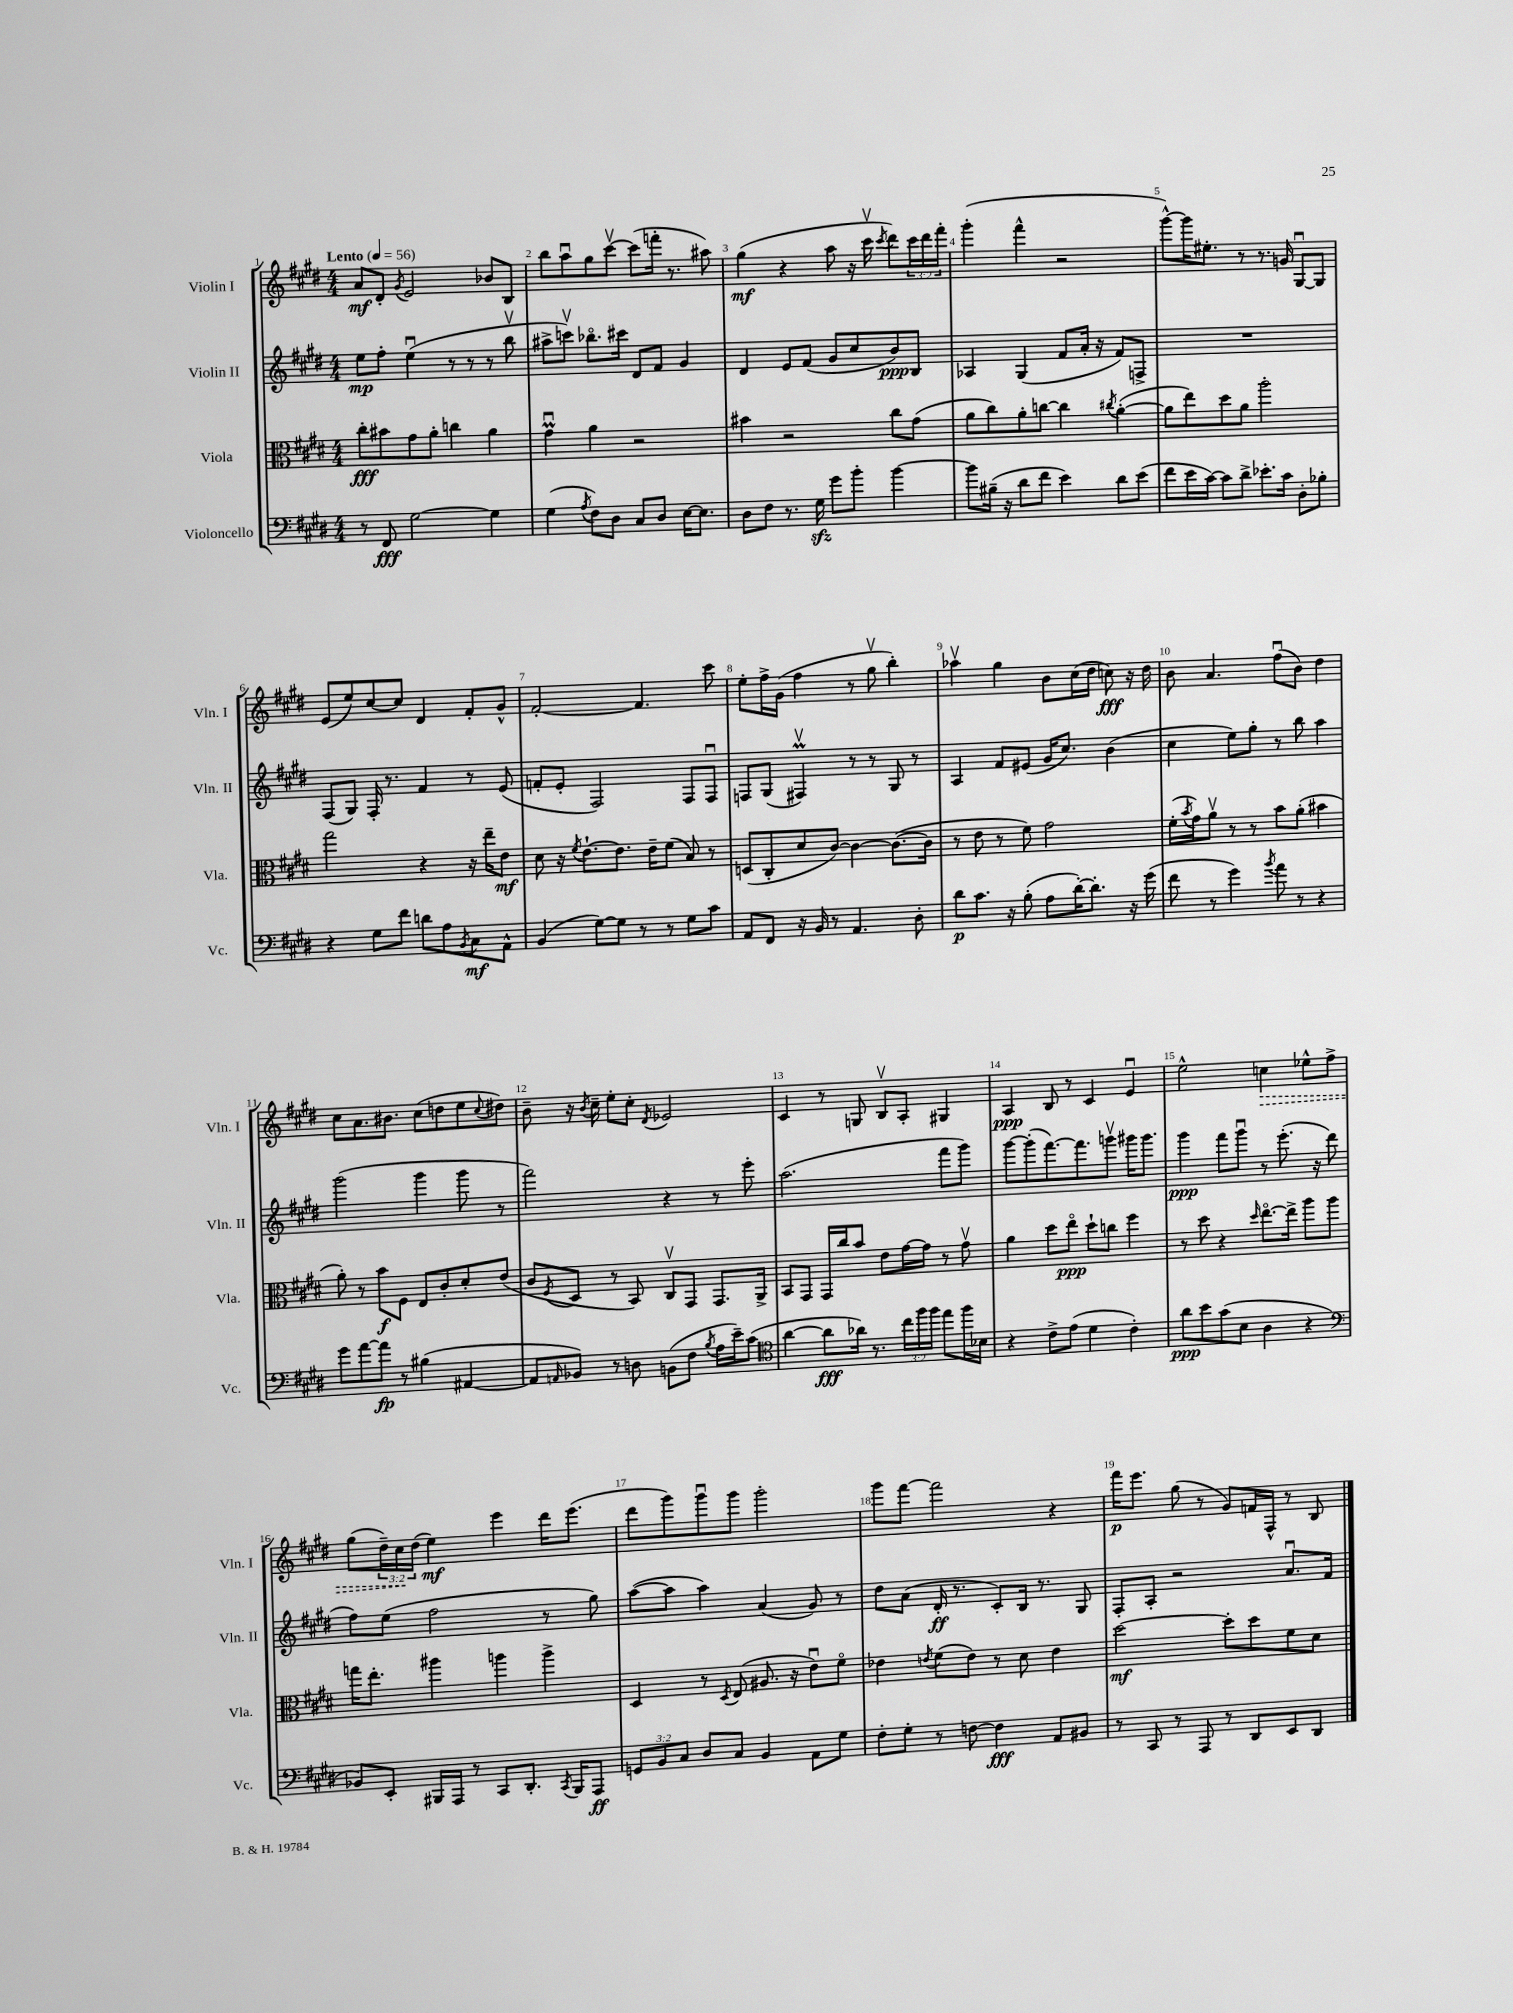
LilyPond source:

<<
\new StaffGroup <<
\new Staff = "s0" \with { instrumentName = "Violin I" shortInstrumentName = "Vln. I" } {
    \clef treble \key e \major \numericTimeSignature \time 4/4 \override Staff.TupletNumber.text = #tuplet-number::calc-fraction-text \tempo "Lento" 4 = 56
    a'8\mf dis'8-. \acciaccatura { gis'8 } e'2 bes'8 b8 |
    b''8 a''8\downbow gis''8 cis'''8~\upbow cis'''8( f'''16-. r8. ais''8) |
    gis''4\mf( r4 a''8 r16 cis'''16\upbow \acciaccatura { cis'''8 } dis'''8) \tuplet 3/2 { cis'''16 dis'''16 fis'''16-. } |
    gis'''4-.( fis'''4-^ r2 |
    gis'''8~-^) gis'''16 eis''8.-. r8 r8. g'16 gis8~\downbow gis8 |
    e'8( e''8) cis''8~ cis''8 dis'4 fis'8-. gis'8-^ |
    fis'2~-. fis'4. cis'''8 |
    e''8-. fis''16-> gis'16( fis''4 r8 gis''8\upbow b''4-.) |
    aes''4\upbow gis''4 b'8 cis''16( dis''16 c''8\fff) r16 dis''16 |
    b'8 a'4. fis''8\downbow( b'8) dis''4 |
    cis''8 a'8. bis'8. cis''8( d''8 e''8 \appoggiatura { cis''8 } dis''8) |
    b'8-- r16 \acciaccatura { b'8 } cis''16-- e''8-. cis''8-. \acciaccatura { dis'8 } ees'2 |
    cis'4 r8 g8 b8\upbow a8-. gis4 |
    a4\ppp b8 r8 cis'4 e'4\downbow |
    e''2-^ \once \override Hairpin.style = #'dashed-line c''4\> ees''8-^ fis''8-> |
    gis''8( \tuplet 3/2 { dis''16--) cis''16\! dis''16( } e''4\mf) e'''4 dis'''16 e'''8.( |
    dis'''8 gis'''8) gis'''8\downbow gis'''8 gis'''2-. |
    gis'''8 fis'''8~ fis'''2 r4 |
    fis'''16\p e'''8. gis''8( r8 gis'8) f'16 fis16-^ r8 b8 \bar "|." |
}
\new Staff = "s1" \with { instrumentName = "Violin II" shortInstrumentName = "Vln. II" } {
    \clef treble \key e \major \numericTimeSignature \time 4/4
    e''8\mp fis''8-. e''4\downbow( r8 r8 r8 b''8\upbow |
    ais''8-> c'''8\upbow) bes''8.\flageolet cis'''16 dis'8 fis'8 gis'4 |
    dis'4 e'8 fis'8( gis'8 cis''8 b'8\ppp) b8 |
    aes4 gis4( fis'8 a'16-. r16 fis'8) f8-> |
    R1 |
    fis8( gis8) fis16-. r8. fis'4 r8 e'8( |
    f'8-. e'8-. fis2) fis8 fis8\downbow |
    f8 gis8( fis4\upbow\prall) r8 r8 gis8 r8 |
    a4 fis'8 eis'8( gis'16 cis''8.) b'4( |
    cis''4 e''8) gis''8-. r8 b''8 a''4 |
    gis'''2( gis'''4 gis'''8 r8 |
    fis'''2) r4 r8 e'''8-. |
    a''2.( fis'''8 gis'''8) |
    gis'''8~ gis'''8-.( fis'''8.~) fis'''8. g'''8\upbow gis'''16 gis'''8. |
    gis'''4\ppp fis'''8 gis'''8\downbow r8 e'''8.-.( r16 dis'''8 |
    fis''8) e''8( fis''2 r8 gis''8) |
    a''8~( a''8 a''4) a'4( gis'8) r8 |
    dis''8 a'8( dis'16-.\ff r8. cis'8-.) b16 r8. gis8 |
    fis8-. a8-. r2 a'8.\downbow fis'16 \bar "|." |
}
\new Staff = "s2" \with { instrumentName = "Viola" shortInstrumentName = "Vla." } {
    \clef alto \key e \major \numericTimeSignature \time 4/4
    cis''8-.\fff bis'8 gis'8 a'8-. c''4 a'4 |
    gis'4\downbow\prall a'4 r2 |
    bis'4 r2 cis''8 gis'8( |
    a'8 cis''8) a'8-. c''8~ c''4 \acciaccatura { cis''8 } a'4~-.( |
    a'8 e''8) dis''8 a'8 a''2-. |
    gis''2 r4 r16 e''16-- e'8\mf |
    dis'8 r16 \acciaccatura { fis'8 } e'8.~-! e'8. e'16-- fis'8( b8) r8 |
    d8( cis8-. dis'8 cis'8~) cis'4~ cis'8.~( cis'16 |
    r8 e'8 r8 fis'8) gis'2 |
    fis'16-.( \acciaccatura { b'8 } gis'16) a'8\upbow r8 r8 b'8 a'8-.( bis'4 |
    a'8-.) r8 b'8\f fis8 e8 cis'8-. dis'8-. e'8( |
    cis'8 \acciaccatura { fis8 } dis8 r8 b,8) cis8\upbow gis,8 gis,8. a,16-> |
    b,8 gis,8 gis,16 cis''16 b'8 e'8 gis'16~ gis'16 r8 gis'8\upbow |
    a'4 dis''8 e''8\flageolet\ppp dis''8-! c''8 fis''4 |
    r8 dis''8 r4 \grace { dis''16 } e''8.~\flageolet e''16-> a''8 a''8 |
    g''16 e''8.-. ais''4 a''4 a''4-> |
    dis4 r8 \acciaccatura { dis8 } e8( ais8. r16 e'8\downbow) fis'8\flageolet |
    ees'4 \acciaccatura { e'8 } fis'8( e'8) r8 dis'8 e'4 |
    dis''2~\mf dis''8-. dis''8 fis'8 dis'8 \bar "|." |
}
\new Staff = "s3" \with { instrumentName = "Violoncello" shortInstrumentName = "Vc." } {
    \clef bass \key e \major \numericTimeSignature \time 4/4 \override Staff.TupletNumber.text = #tuplet-number::calc-fraction-text
    r8 fis,8\fff gis2~ gis4 |
    gis4( \acciaccatura { a8 } fis8) dis8 cis8 dis8 e16~ e8. |
    dis8 fis8 r8. gis16\sfz gis'8 b'8-. b'4~ |
    b'8 bis16--( r16 dis'8 fis'8 e'4) dis'8 e'8( |
    fis'8 e'16 cis'16~) cis'8 dis'8-> ees'8.-. cis'16 dis8-. bes8-. |
    r4 gis8 fis'8 d'8 a8 \acciaccatura { b,8 } cis8\mf a,8-^ |
    b,4( gis8~) gis8 r8 r8 gis8 cis'8 |
    a,8 fis,8 r16 b,16 r8 a,4. dis8-. |
    dis'8\p cis'8. r16 b8-.( a8 dis'16~-.) dis'8.-. r16 gis'16( |
    fis'8 r8 gis'4) \acciaccatura { b'8 } a'8 r8 r4 |
    gis'8 a'8~ a'8\fp r8 bis4( ais,4~ |
    ais,8 \grace { a,16 } bes,8) r8 d8 b,8( fis8 \acciaccatura { b8 } a16 e'16--) cis'8( |
    \clef tenor a'4~ a'8\fff aes'16) r8. \tuplet 3/2 { cis''16 fis''16 fis''16 } e''8 fis''16 bes16 |
    r4 cis'8-> e'8( dis'4 cis'4-.) |
    a'8\ppp b'8 gis'8( b8 a4 r4 |
    \clef bass bes,8) e,8-. bis,,16 a,,16 r8 cis,8 dis,8.-. \acciaccatura { cis,8 } bis,,16 a,,8\ff |
    \tuplet 3/2 { g,8 b,8 cis8 } dis8 cis8 b,4 a,8 gis8 |
    fis8-. gis8-. r8 f8~ f4\fff a,8 bis,8 |
    r8 cis,8 r8 a,,8 r8 dis,8 e,8 dis,8 \bar "|." |
}
>>
>>
\layout { \context { \Score \override BarNumber.break-visibility = ##(#f #t #t) barNumberVisibility = #all-bar-numbers-visible } }
